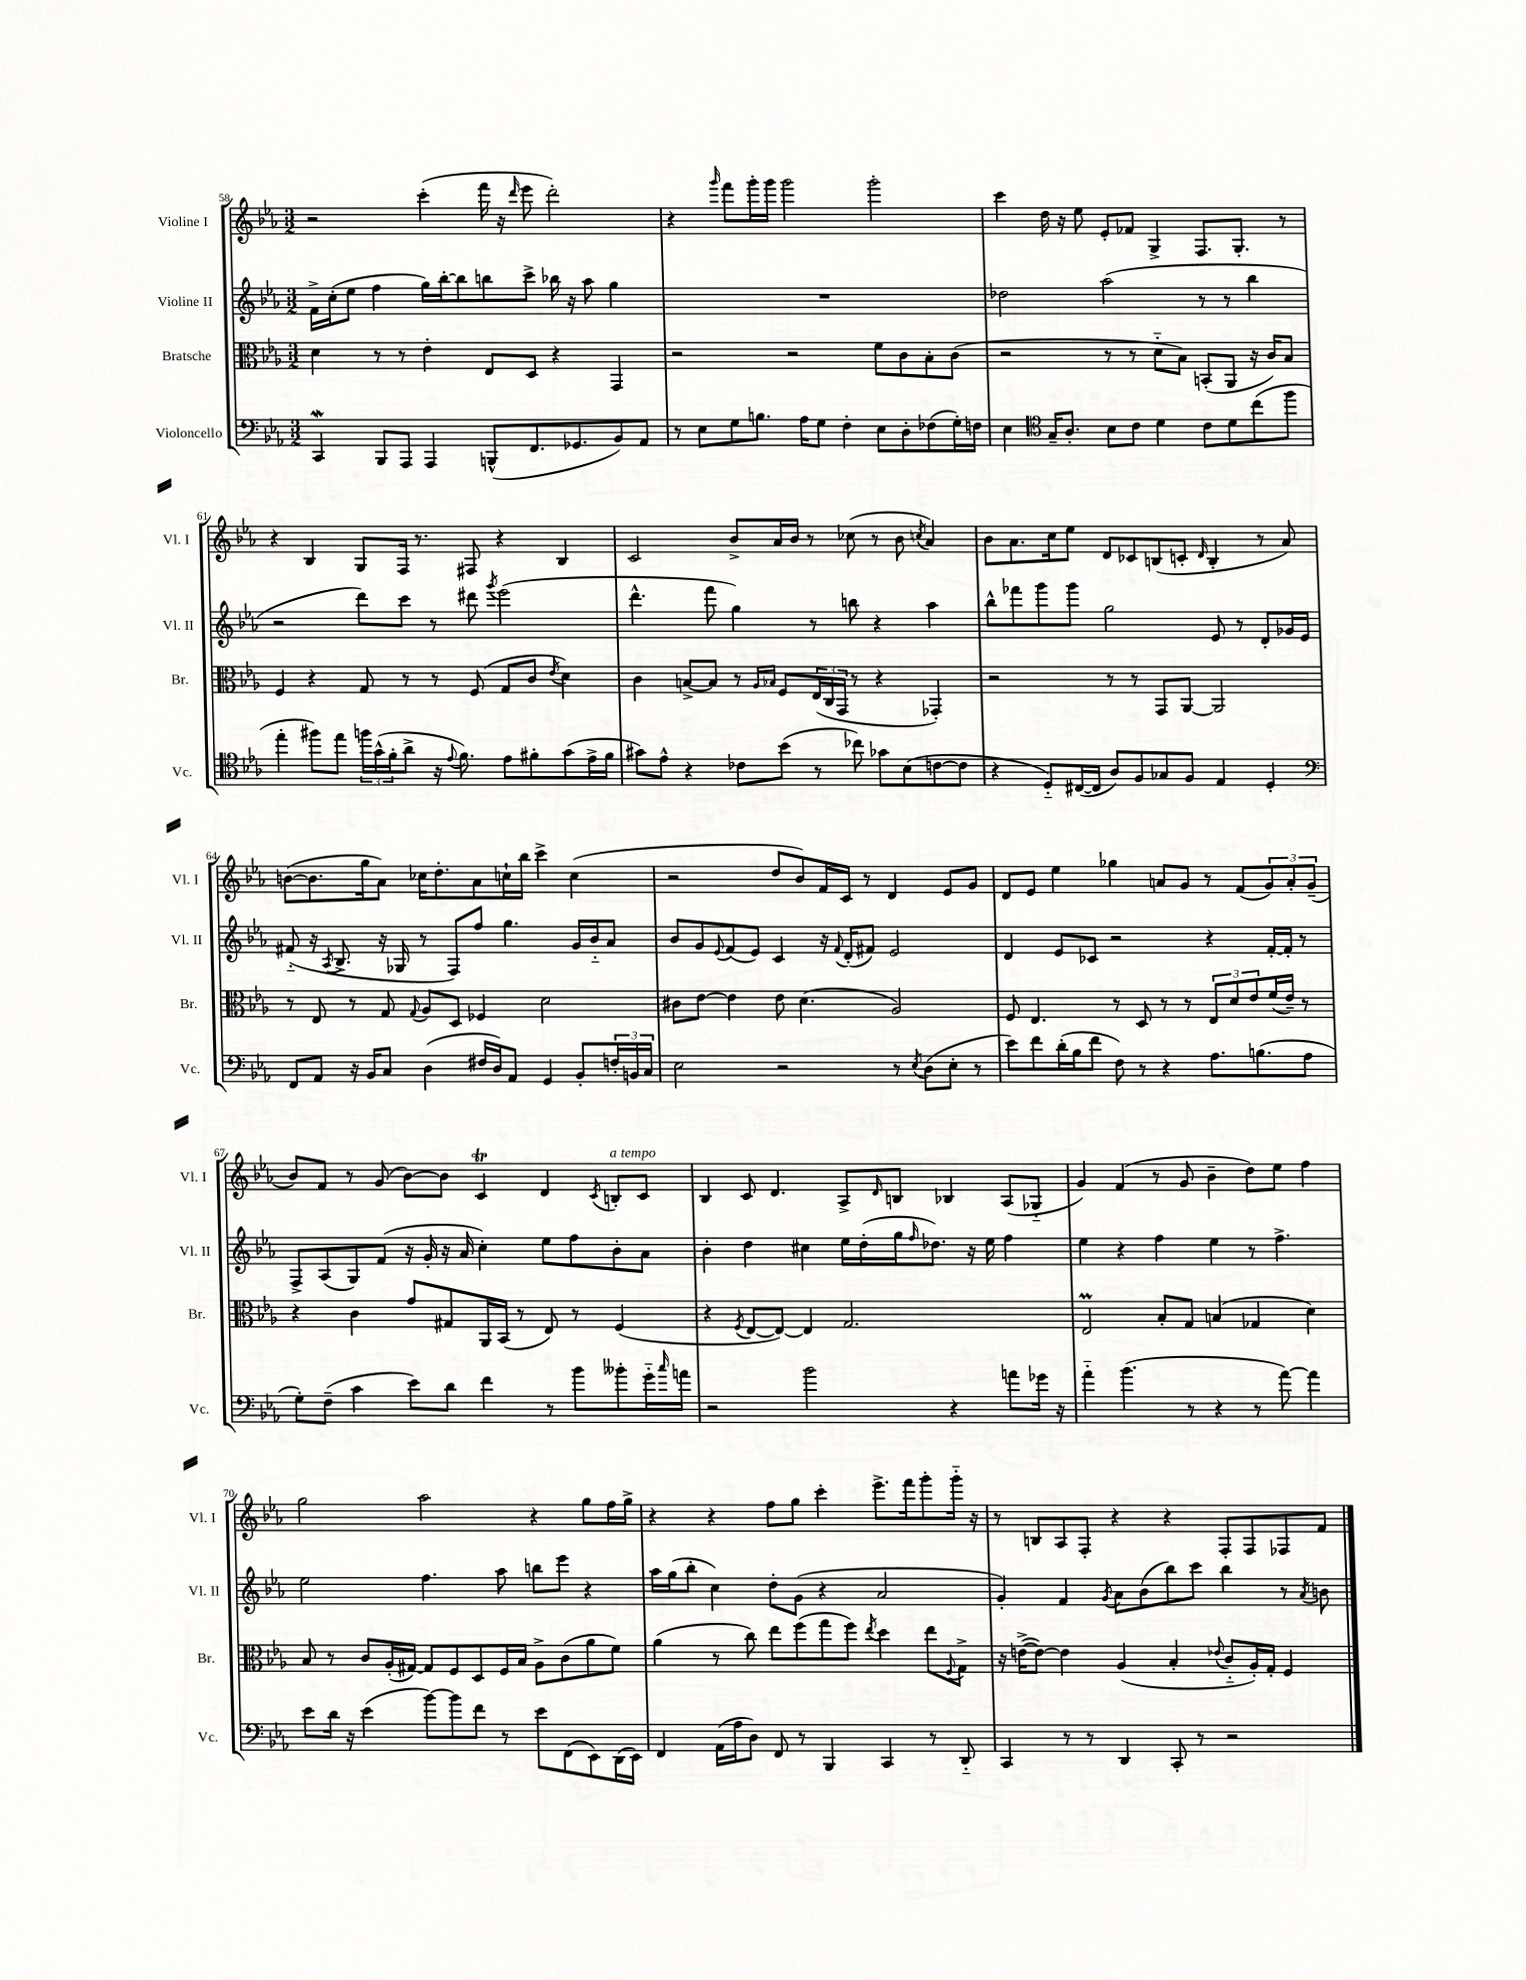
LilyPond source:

<<
\new StaffGroup <<
\new Staff = "s0" \with { instrumentName = "Violine I" shortInstrumentName = "Vl. I" } {
    \clef treble \key ees \major \numericTimeSignature \time 3/2
    r2 c'''4-.( f'''16 r16 \grace { d'''16 } ees'''8 d'''2-.) |
    r4 \grace { g'''16 } f'''8 g'''16-. g'''16 g'''2 g'''2-. |
    c'''4 d''16 r16 ees''8 ees'8-. fes'8 g4-> f8. g8.-. r8 |
    r4 bes4 g8 f16 r8. fis8 r4 bes4 |
    c'2 bes'8-> aes'16 bes'16 r8 ces''8( r8 bes'8 \acciaccatura { c''8 } aes'4) |
    bes'8 aes'8. c''16 ees''8 d'8 ces'8 b8( c'8-. \grace { d'16 } b4-. r8 aes'8) |
    b'8~( b'8. g''16 aes'8) ces''16 d''8.-. aes'8 c''16-! bes''16 c'''4-> c''4( |
    r2 d''8 bes'8) f'16 c'16 r8 d'4 ees'8 g'8 |
    d'8 ees'8 ees''4 ges''4 a'8 g'8 r8 f'8( \tuplet 3/2 { g'8) a'8-. g'8--( } |
    bes'8) f'8 r8 g'8( bes'8~) bes'8 c'4\trill d'4 \acciaccatura { c'8 } b8-.^\markup { \italic "a tempo" } c'8 |
    bes4 c'8 d'4. aes8-> \grace { d'16 } b8 bes4 aes8( ges8-_ |
    g'4) f'4( r8 g'8 bes'4-- d''8) ees''8 f''4 |
    g''2 aes''2 r4 g''8 f''16 g''16-> |
    r4 r4 f''8 g''8 c'''4-. ees'''8.-> f'''16 g'''8-. g'''16-_ r16 |
    r8 b8 aes8 f8-. r4 r4 f8-. f8 fes8 f'8 \bar "|." |
}
\new Staff = "s1" \with { instrumentName = "Violine II" shortInstrumentName = "Vl. II" } {
    \clef treble \key ees \major \numericTimeSignature \time 3/2
    f'16-> c''16-.( ees''8 f''4 g''16) bes''16~-. bes''8 b''8 c'''8-> bes''16 r16 aes''8 g''4 |
    R1. |
    des''2 aes''2( r8 r8 bes''4 |
    r2 d'''8) c'''8 r8 dis'''8 \acciaccatura { g'''8 } ees'''2( |
    d'''4.-^ f'''8 g''4) r8 b''8 r4 aes''4 |
    bes''8-^ fes'''8 g'''8 g'''8 g''2 ees'8 r8 d'8-. ges'16 ees'16 |
    fis'8-_( r16 \acciaccatura { aes8 } bes8.-> r16 ges16 r8 f8) f''8 g''4. g'16 bes'16-_ aes'8 |
    bes'8 g'8 \appoggiatura { ees'8 } f'8( ees'8) c'4 r16 \appoggiatura { f'8 } d'16-.( fis'8) ees'2 |
    d'4 ees'8 ces'8 r2 r4 f'16~-. f'16-. r8 |
    f8-> aes8( g8) f'8( r16 g'16-. r16 aes'16 c''4-.) ees''8 f''8 bes'8-. aes'8 |
    bes'4-. d''4 cis''4 ees''16 d''16-.( g''16 \grace { f''16 } des''8.) r16 ees''16 f''4 |
    ees''4 r4 f''4 ees''4 r8 f''4.-> |
    ees''2 f''4. aes''8 b''8 ees'''8 r4 |
    aes''16 g''16( bes''8-. c''4) d''8-. g'8( r4 aes'2 |
    g'4-.) f'4 \acciaccatura { g'8 } aes'8 bes'8( bes''8) c'''8 bes''4 r8 \acciaccatura { aes'8 } b'8 \bar "|." |
}
\new Staff = "s2" \with { instrumentName = "Bratsche" shortInstrumentName = "Br." } {
    \clef alto \key ees \major \numericTimeSignature \time 3/2
    d'4 r8 r8 ees'4-. ees8 d8 r4 g,4 |
    r2 r2 f'8 c'8 bes8-. c'8( |
    r2 r8 r8 d'8-_ bes8) b,8-.( aes,8 r16 c'16) bes8 |
    f4 r4 g8 r8 r8 f8( g8 c'8 \acciaccatura { ees'8 } d'4) |
    c'4 b8~-> b8 r8 \grace { aes16 bes16 } f8 \tuplet 3/2 { ees16( c16 g,16 } r8 r4 ges,4-.) |
    r2 r8 r8 g,8 aes,8~ aes,2 |
    r8 ees8 r8 g8 \appoggiatura { g8 } aes8 d8 fes4 d'2 |
    cis'8 ees'8~ ees'4 ees'8 d'4.( aes2) |
    f8 ees4. r8 d8 r8 r8 \tuplet 3/2 { ees8 d'8 ees'8 } f'16( ees'16--) r8 |
    r4 c'4 g'8 gis8 aes,16 bes,16( r8 ees8) r8 f4( |
    r4 \acciaccatura { f8 } ees8~ ees8~) ees4 g2. |
    ees2\prall bes8-. g8 b4( ges4 d'4) |
    bes8 r8 c'8 aes16-.( gis16~) gis8 f8 d8 f16 bes16 aes8-> c'8( aes'8 f'8) |
    aes'4( r8 c''8) ees''8 f''8( g''8 f''8) \acciaccatura { ees''8 } d''4 ees''8 \appoggiatura { f8 } g8-> |
    r16 e'16~->( e'8~) e'4 aes4( bes4-. \appoggiatura { ees'8 } c'8-_ aes16-.) g16-. f4 \bar "|." |
}
\new Staff = "s3" \with { instrumentName = "Violoncello" shortInstrumentName = "Vc." } {
    \clef bass \key ees \major \numericTimeSignature \time 3/2
    c,4\mordent bes,,8 aes,,8 aes,,4 b,,8-^( f,8. ges,8. bes,8) aes,8 |
    r8 ees8 g8 b8. aes16 g8 f4-. ees8 d8-. fes8( g16-.) f16 |
    ees4 \clef tenor g16-- aes8.-. bes8 c'8 d'4 c'8 d'8 c''8( f''8 |
    ees''4-. fis''8) ees''8 \tuplet 3/2 { f''16 g'16-^( f'16-. } aes'8-> r16 \appoggiatura { ees'8 } f'8.) ees'8 fis'8-. g'8( ees'16-> fis'16 |
    gis'8) ees'8-^ r4 ces'8 bes'8( r8 ces''8) ges'8 bes8( c'8~ c'8 |
    r4 d8-_) cis16~( cis16 aes8) f8 ges8 f8 ees4 d4-. |
    \clef bass f,8 aes,8 r16 bes,16 c8 d4( fis16 d16) aes,8 g,4 bes,8-. \tuplet 3/2 { f16-. b,16 c16 } |
    ees2 r2 r8 \acciaccatura { ees8 } d8( ees8-. r8 |
    ees'8) f'8 d'16-.( bes16 f'8 f8) r8 r4 aes8. b8.( aes8 |
    g8-.) f8--( c'4 ees'8) d'8 f'4 r8 bes'8 beses'8-. g'16-_ \grace { c''16 } a'16 |
    r2 bes'2 r4 a'8 ges'16 r16 |
    aes'4-_ bes'4.( r8 r4 r8 aes'8~) aes'4 |
    ees'8 d'16 r16 ees'4( bes'8~) bes'8 f'8 r8 ees'8 f,8( ees,8) d,16( ees,16) |
    f,4 aes,16( aes16 d8) f,8 r8 bes,,4 c,4 r8 d,8-_ |
    c,4 r8 r8 d,4 c,8-. r8 r2 \bar "|." |
}
>>
>>
\layout { \context { \Score currentBarNumber = #58 } }
